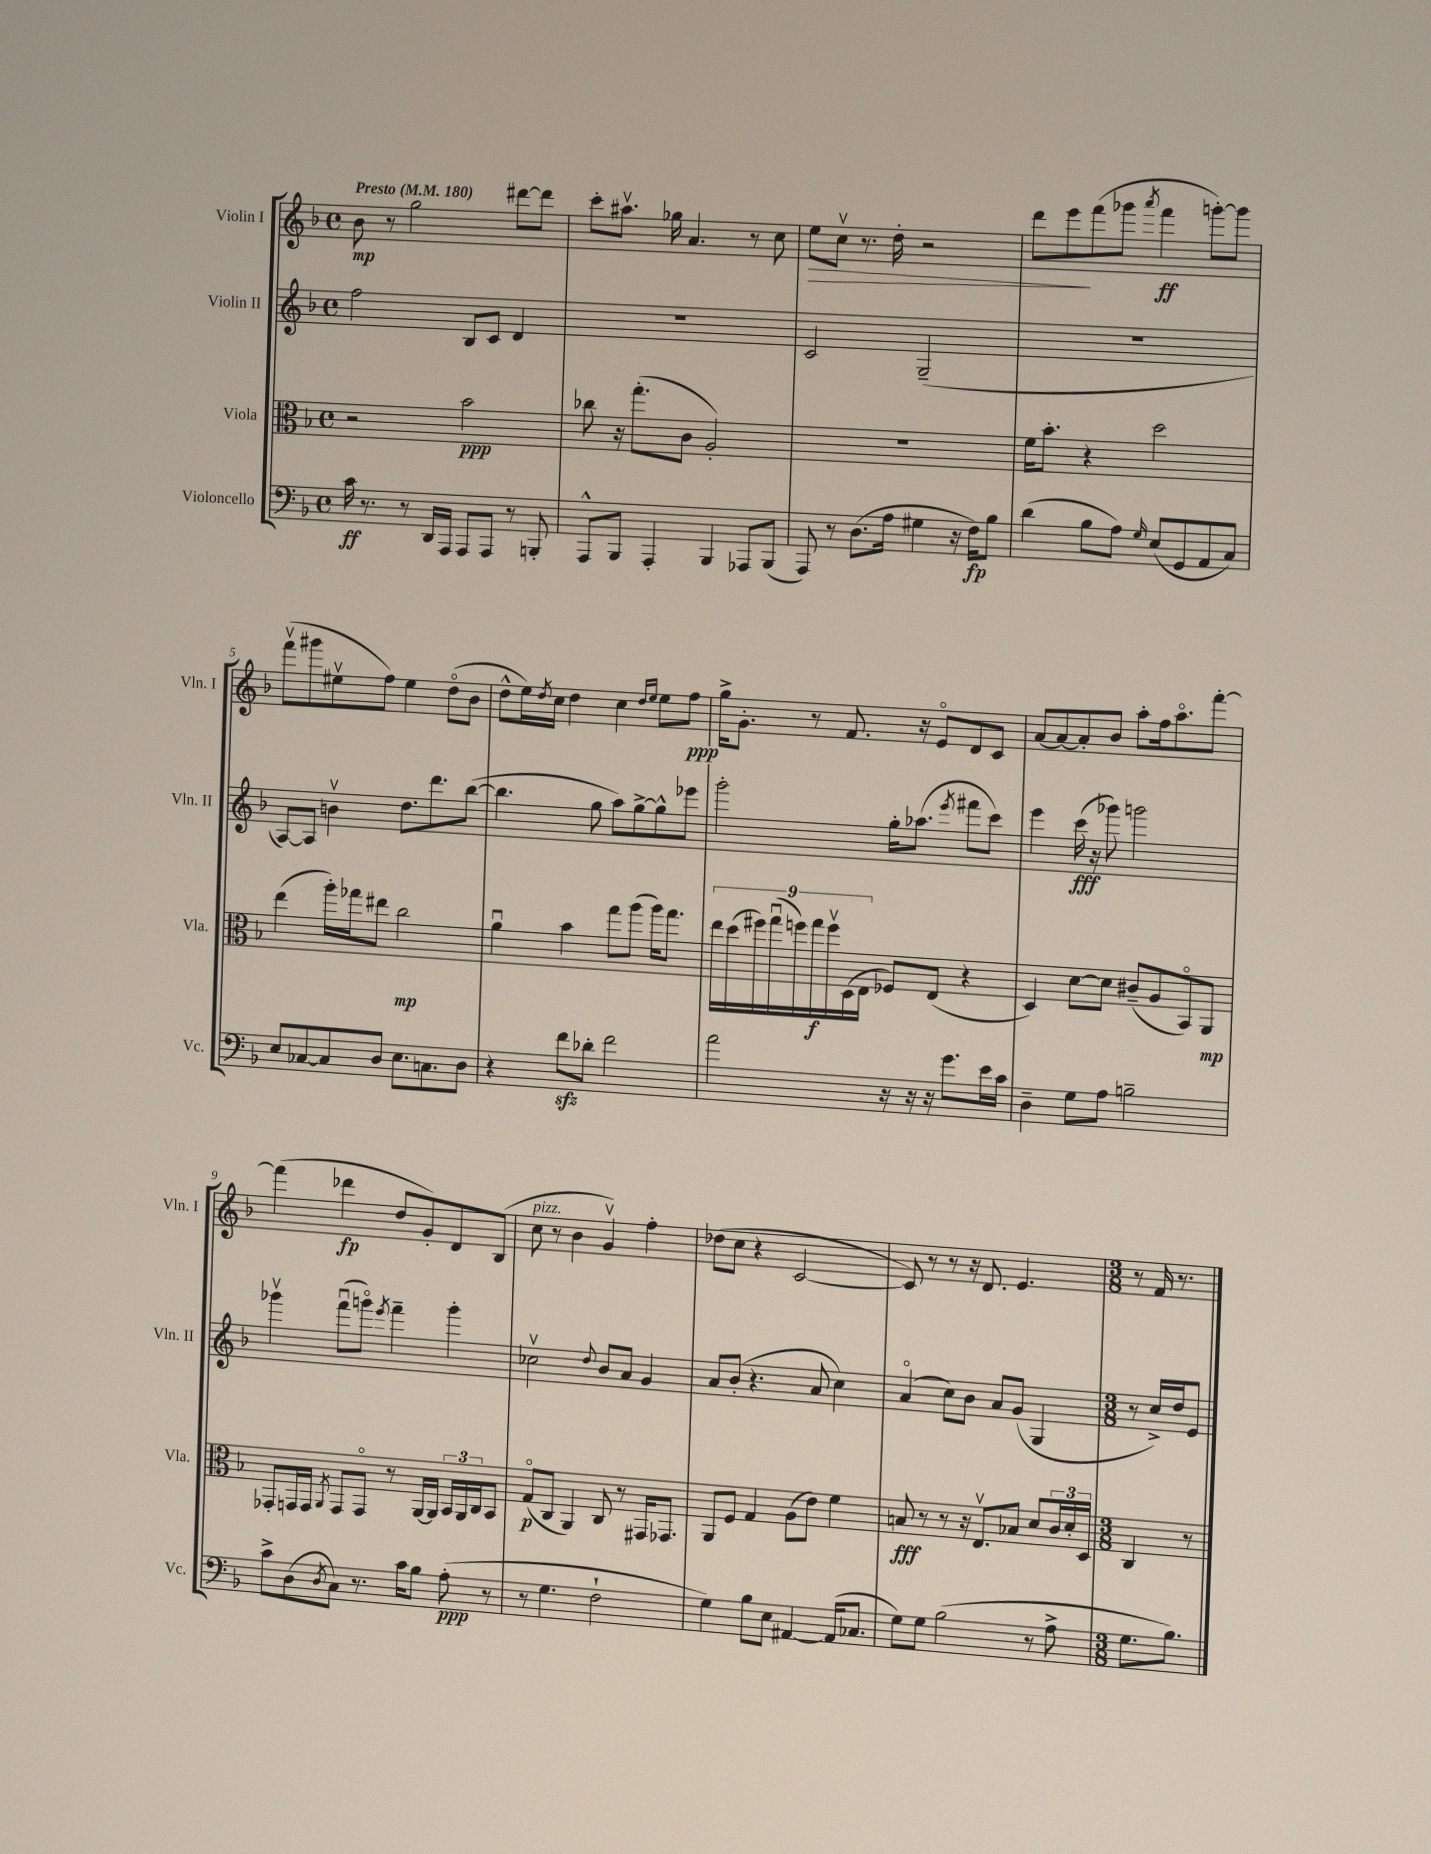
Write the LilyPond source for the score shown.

<<
\new StaffGroup <<
\new Staff = "s0" \with { instrumentName = "Violin I" shortInstrumentName = "Vln. I" } {
    \clef treble \key f \major \defaultTimeSignature \time 4/4 \tempo "Presto" 4 = 180
    bes'8\mp r8 g''2 dis'''8~ dis'''8 |
    c'''8-. ais''8.\upbow ges''16 a'4. r8 c''8 |
    e''8\> c''8\upbow r8. d''16-. r2 |
    d'''8 e'''8\! f'''8( ges'''8 \acciaccatura { a'''8 } f'''4\ff g'''8~-.) g'''8 |
    f'''8\upbow( gis'''8 eis''8\upbow f''8) eis''4 d''8\flageolet( bes'8 |
    d''8-^ e''16) \acciaccatura { d''8 } c''16 d''4 c''4 \grace { d''16 e''16 } e''8 f''8\ppp |
    g''16-> g'8.-. r8 f'8. r16 e'8\flageolet d'8 c'8 |
    a'8~ a'8~ a'8-. bes'8 a''8-. f''16 a''8.\flageolet f'''8~-. |
    f'''4( des'''4\fp d''8 g'8-.) d'8 bes8( |
    c''8^\markup { \italic "pizz." } r8 bes'4 g'4\upbow) f''4-. |
    des''8( c''8 r4 c'2~ |
    c'8) r8 r8 r16 d'8. e'4. |
    \numericTimeSignature \time 3/8 r8 f'16 r8. \bar "|." |
}
\new Staff = "s1" \with { instrumentName = "Violin II" shortInstrumentName = "Vln. II" } {
    \clef treble \key f \major \defaultTimeSignature \time 4/4
    f''2 bes8 c'8 d'4 |
    R1 |
    c'2 g2--( |
    R1 |
    a8~) a8 b'4\upbow d''8. d'''8. bes''8~( |
    bes''4. g''8 a''8) g''8~-> g''8-^ ees'''8 |
    g'''2-. g''16-. aes''8.( \acciaccatura { e'''8 } fis'''8 c'''8) |
    e'''4 c'''16\fff( r16 ges'''8) g'''2 |
    ges'''4\upbow f'''8\downbow( g'''8\flageolet) \acciaccatura { e'''8 } f'''4-- g'''4-. |
    ces''2\upbow \appoggiatura { d''8 } bes'8 a'8 g'4 |
    a'8 bes'8-.( r4. a'8 c''4) |
    a'4\flageolet( c''8) bes'8 a'8 g'8( g4 |
    \numericTimeSignature \time 3/8 r8 c''16->) d''16 e'8 \bar "|." |
}
\new Staff = "s2" \with { instrumentName = "Viola" shortInstrumentName = "Vla." } {
    \clef alto \key f \major \defaultTimeSignature \time 4/4
    r2 bes'2\ppp |
    ces''8 r16 g''8.-.( c'8 a2-.) |
    R1 |
    f'16 bes'8.-. r4 d''2 |
    e''4( a''16-.) ges''16 eis''8 c''2\mp |
    a'4\downbow bes'4 g''8 a''8( a''16) g''8. |
    \tuplet 9/8 { e''16 d''16( fis''16) g''16\downbow( f''16) g''16\f f''16\upbow d16( e16 } fes8) e8( r4 |
    d4) d'8~ d'8 cis'8--( a8 bes,8\flageolet) a,8\mp |
    ges,8-. g,16 g,16 \acciaccatura { a,8 } g,8 g,8\flageolet r8 a,16~ a,16 \tuplet 3/2 { bes,16 a,16 c16 } bes,8 |
    g8\flageolet\p( c8 a,4) c8 r8 gis,16 ges,8. |
    a,8 f8 g4 a8( e'8) f'4 |
    b8\fff r8 r8 r16 e8.\upbow bes8 d'8 \tuplet 3/2 { c'16 d'16-. d16 } |
    \numericTimeSignature \time 3/8 c4 r8 \bar "|." |
}
\new Staff = "s3" \with { instrumentName = "Violoncello" shortInstrumentName = "Vc." } {
    \clef bass \key f \major \defaultTimeSignature \time 4/4
    c'16\ff r8. r8 d,16 a,,16 a,,8 a,,8 r8 b,,8-. |
    a,,8-^ bes,,8 a,,4-. bes,,4 aes,,8 bes,,8( |
    a,,8) r8 d8.( a16 gis4 r16 f16\fp) bes8 |
    d'4( bes8 a8) \grace { g16 } e8( g,8 a,8 c8) |
    e8 ces8~ ces8 d8 e8. c8. d8 |
    r4 f'8\sfz des'8-. f'2 |
    a'2 r16 r16 r16 g'8. e'16 c'16 |
    d4-- g8 a8 b2-- |
    c'8-> d8( \acciaccatura { d8 } c8) r8. c'16 bes8 a8-.\ppp( r8 |
    r8 g4. f2-! |
    g4) bes8 e8 ais,4~ ais,16( ces8. |
    g8) g8 bes2( r8 a8-> |
    \numericTimeSignature \time 3/8 g8. bes8.) \bar "|." |
}
>>
>>
